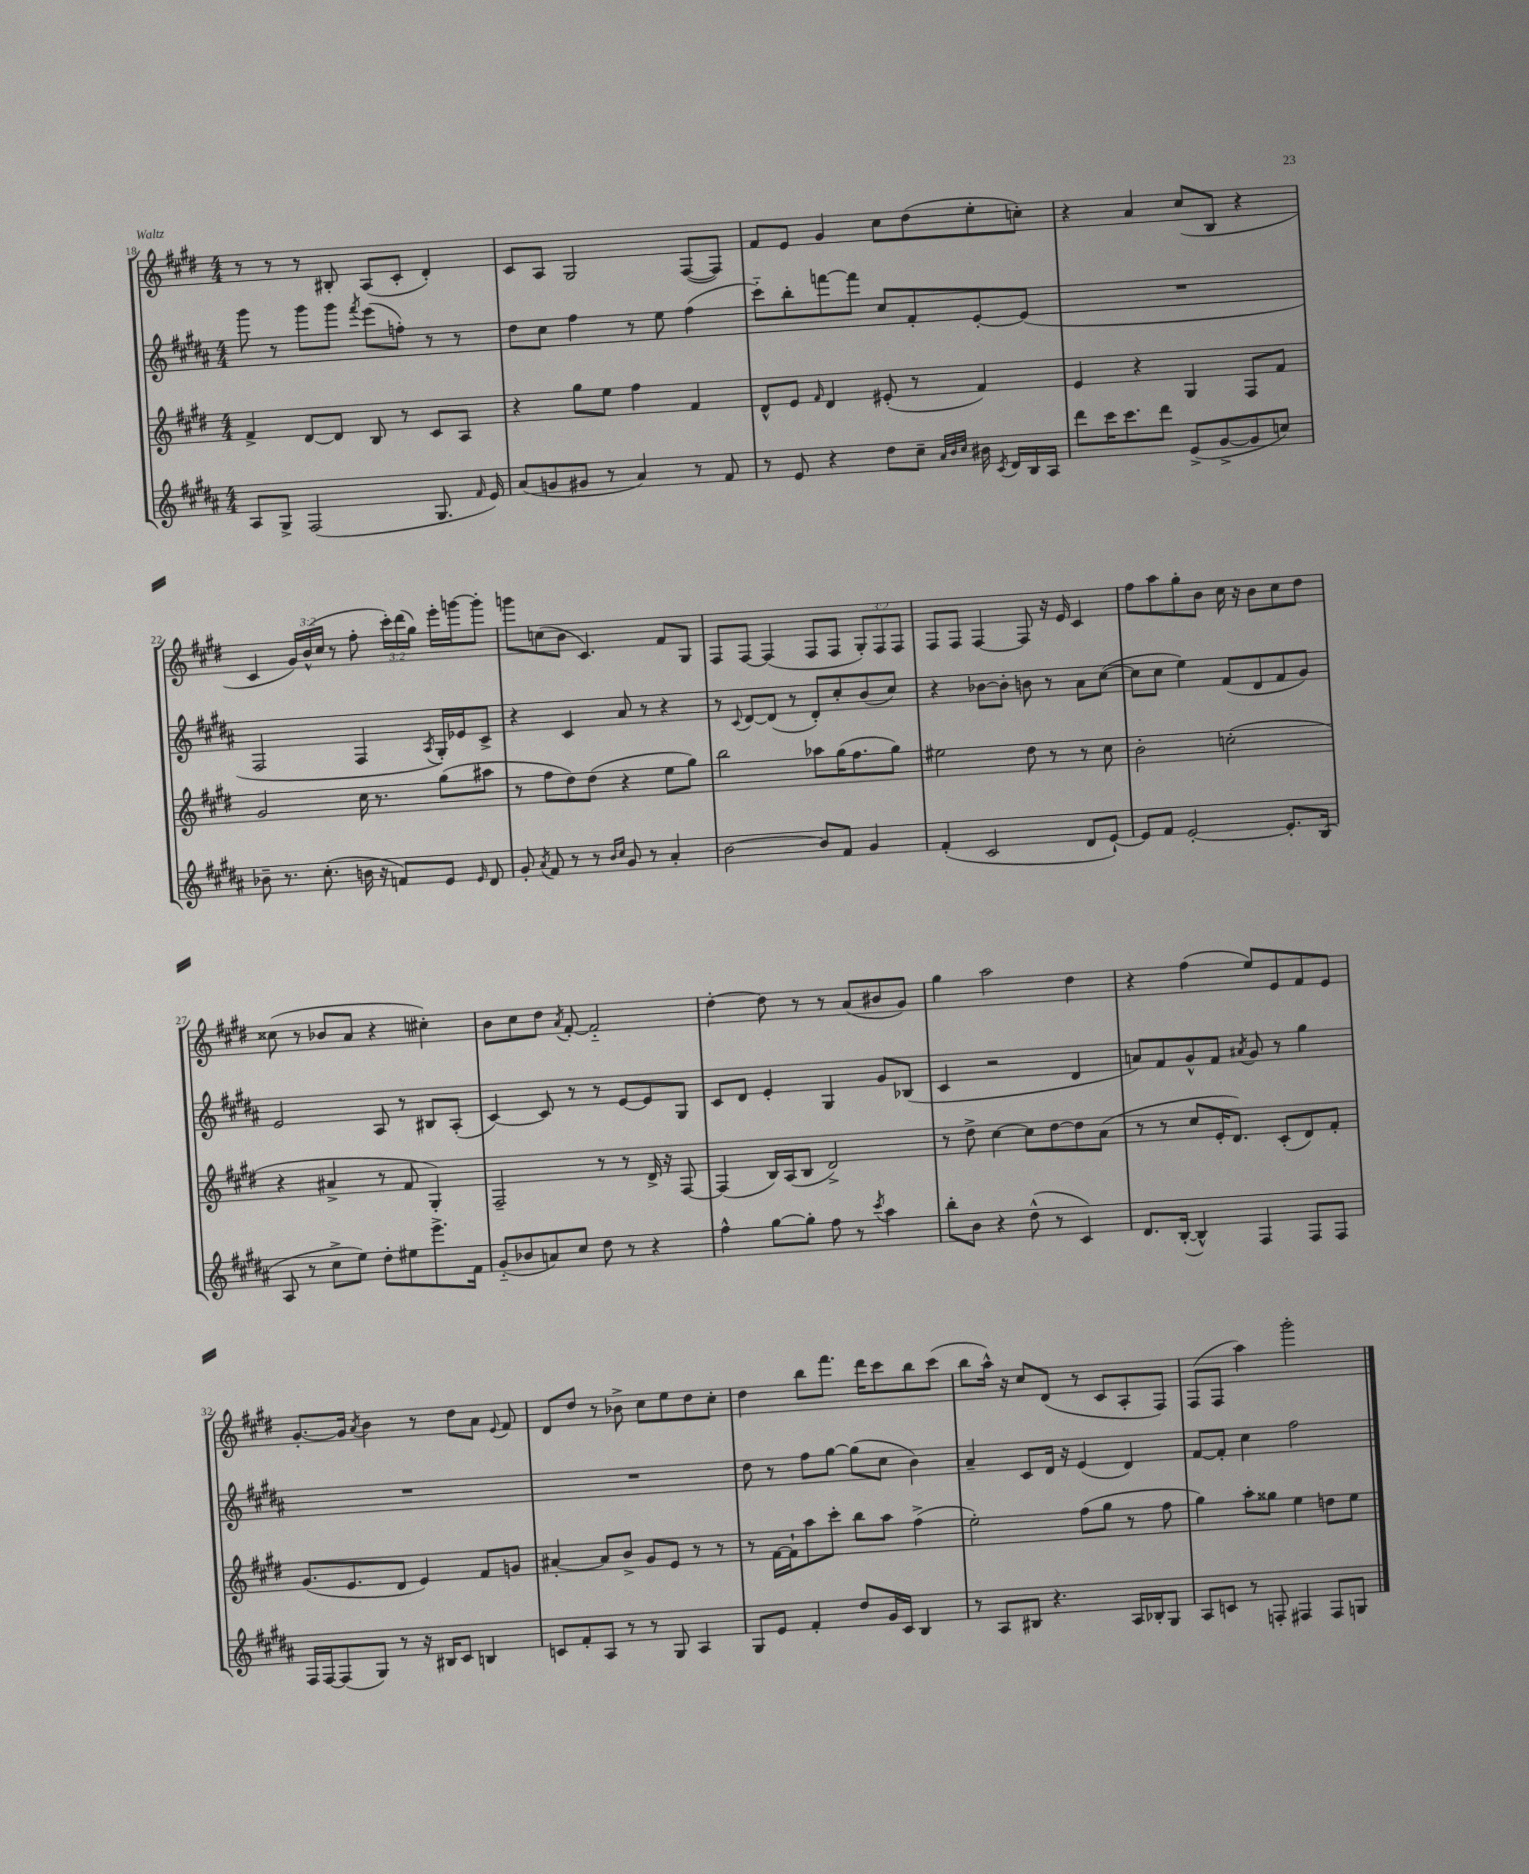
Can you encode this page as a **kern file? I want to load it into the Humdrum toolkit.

**kern	**kern	**kern	**kern
*staff4	*staff3	*staff2	*staff1
*clefG2	*clefG2	*clefG2	*clefG2
*k[f#c#g#d#a#]	*k[f#c#g#d#]	*k[f#c#g#d#a#]	*k[f#c#g#d#]
*M4/4	*M4/4	*M4/4	*M4/4
8A#/L	4f#^/	8ggg#\	8r
8G#^/J	.	8r	8r
(2F#/	[8d#/L	8ggg#\L	8r
.	8d#/]J	8ggg#\J	8B#'/
.	.	8qfff#/	.
.	8B/	(8eee\L	(8A/L
.	8r	8ff'\J)	8c#'/J
8.G#/	8c#/L	8r	4d#'/)
.	8A/J	8r	.
16qqf#/	.	.	.
16e/)	.	.	.
=	=	=	=
(8a#/L	4r	8dd#\L	8c#/L
8g/	.	8cc#\J	8A/J
8g#/J	8gg#\L	4ff#\	2G#/
8r	8ee\J	.	.
4a#/)	4ff#\	8r	.
.	.	8ee\	.
8r	4f#/	(4ff#\	([8F#/L
8f#/	.	.	8F#/]J)
=	=	=	=
8r	8d#^^/L	8ccc#'~\L)	8f#/L
8e/	8e/J	8bb'\	8e/J
.	16qqf#/	.	.
4r	4d#/	[8fff\	4g#/
.	.	8fff\]J	.
8dd#\L	(8e#'/	8cc#/L	8cc#\L
8cc#~\J	8r	8f#'/	(8dd#\
32qqa#/LLL	.	.	.
32qqb/	.	.	.
32qqcc#/JJJ	.	.	.
16b#\	4f#/)	[8e'/	8ee'\
8qc#/	.	.	.
16d#/LL	.	.	.
16B/	.	(8e/]J	8cc'\J)
16A#/JJ	.	.	.
=	=	=	=
8ddd#\L	4e/	1r	4r
16ccc#\K	.	.	.
8.ccc#\	.	.	.
.	4r	.	4a/
8ddd#\J	.	.	.
(8e^/L	4G#/	.	(8cc#/L
[8g#^/	.	.	8B/J
8g#/]	8F#/L	.	4r
8cc/J)	8f#/J	.	.
=	=	=	=
8b-~\	2g#/	2F#/	4c#/
8.r	.	.	.
.	.	.	24g#/LL)
.	.	.	(24b^^/
(8.cc#'\	.	.	.
.	.	.	24cc#/JJ
.	.	.	8r
16b\	16cc#\	4F#/	8ff#'\
16r	8.r	.	.
8f/L)	.	.	24ccc#'\LL)
.	.	.	(24ddd#\
.	.	.	24gg#\JJ)
.	.	8qA#/	.
8e/J	(8gg#\L	16G#'/LL)	16eee'\LL
.	.	16e-/J	[16ggg\J
16qqe/	.	.	.
8d#/	8aa#\J	8c#^/J	8ggg'\]J
=	=	=	=
8g#'/	8r	4r	8ggg\L
8qa#/	.	.	.
8f#/	8ff#\L	.	(8cc\
8r	8dd#\)	4c#/	8b\J
8r	(8dd#\J	.	4.c#/)
16qqb/LL	.	.	.
16qqcc#/JJ	.	.	.
8g#/	4r	8a#/	.
8r	.	8r	.
4a#'/	8ee\L	4r	8f#/L
.	8gg#\J)	.	8G#/J
=	=	=	=
[2b\	2bb\	8r	8F#/L
.	.	8qqc#/	.
.	.	[8d#/L	[8F#/J
.	.	(8d#/]J	(4F#/]
.	.	8r	.
8b/]L	8aa-\L	8d#'/L)	8F#/L
8f#/J	(16gg#\K	8cc#'/	8F#/J
.	8.ff#\	.	.
4g#/	.	(8b/	12G#'/L)
.	.	.	12F#/
.	8gg#\J)	8cc#/J)	.
.	.	.	12F#/J
=	=	=	=
(4f#'/	2ee#\	4r	8F#/L
.	.	.	8F#/J
2c#/	.	[8b-\L	[4F#/
.	.	8b-'\]J	.
.	8dd#\	8b\	8F#/]
.	8r	8r	16r
.	.	.	16e/
8d#/L	8r	8a#\L	4c#/
[8e`/J)	8cc#\	([8cc#\J	.
=	=	=	=
8e/]L	2b'\	8cc#\]L	8ff#\L
8f#/J	.	8cc#\J	8aa\
[2e'/	.	4ee\)	8gg#'\
.	.	.	8b\J
.	(2cc'\	(8f#/L	16cc#\
.	.	.	16r
.	.	8d#/	8b\L
8.e'/]L	.	8f#/	8cc#\
.	.	8g#/J)	8dd#\J
(16B/Jk	.	.	.
=	=	=	=
8A#/	4r	2e/	(8cc##\
8r	.	.	8r
8cc#^\L	4a#^/	.	8b-/L
8ee\J)	.	.	8a/J
8dd#'\L	8r	8A#/	4r
8ee#\	8f#/	8r	.
8.eee^\	4G#'/)	8B#/L	4cc#'\)
.	.	(8A#'/J	.
16f#\Jk	.	.	.
=	=	=	=
(8g#'~/L	2F#~/	[4c#/)	8b\L
8b-/	.	.	8cc#\
8a/)	.	8c#/]	8dd#\J
.	.	.	8qa/
8cc#/J	.	8r	[8f#'/
8dd#\	8r	8r	2f#'~/]
8r	8r	[8e/L	.
4r	16d#^/	8e/]	.
.	16r	.	.
.	[8F#/	8G#/J	.
=	=	=	=
4ff#^^\	(4F#/]	8c#/L	[4dd#'\
.	.	8d#/J	.
[8gg#\L	16B/LL)	4e'/	8dd#\]
.	(16A/J	.	.
8gg#'\]J	8B/J	.	8r
8ff#\	2d#^/)	4G#/	8r
8r	.	.	(8a/L
8qccc#/	.	.	.
4aa#\	.	8g#/L	8b#/
.	.	(8B-/J	8g#/J)
=	=	=	=
8bb'\L	8r	4c#/	4gg#\
8b\J	8dd#^\	.	.
4r	[4cc#\	2r	2aa\
(8dd#^^\	8cc#\]L	.	.
8r	[8dd#\	.	.
4c#/)	8dd#\]	4d#/	4dd#\
.	(8a\J	.	.
=	=	=	=
8.d#/L	8r	8a/L)	4r
.	8r	8f#/	.
([16B'/Jk	.	.	.
4B^^/])	8cc#/L	8g#^^/	(4ff#\
.	16e'/K	8f#/J	.
.	8.d#/J)	.	.
.	.	8qa#/	.
4F#/	.	8g#/	8ee/L)
.	(8c#'/L	8r	8e/
8F#/L	8d#/)	4gg#\	8f#/
8F#/J	8f#'/J	.	8e/J
=	=	=	=
16F#/LL	(8.g#/L	1r	[8.g#'/L
[16F#/J	.	.	.
(8F#/]	.	.	.
.	8.e/	.	16g#/]Jk
.	.	.	8qa/
8G#/J)	.	.	4b\
8r	8d#/J	.	.
16r	4e/)	.	8r
16B#/LK	.	.	.
8c#/J	.	.	8dd#\L
4B/	8f#/L	.	8a\J
.	.	.	8qqe/
.	8g/J	.	8f#/
=	=	=	=
8c/L	[4a#'/	1r	8d#/L
8f#'/	.	.	8dd#/J
8A#/J	8a#/]L	.	8r
8r	8b^/J	.	8b-^\
8r	8g#/L	.	8cc#\L
8G#/	8e/J	.	8ee\
4A#/	8r	.	8dd#\
.	8r	.	8cc#'\J
=	=	=	=
8G#/L	8r	8dd#\	4dd#\
8e/J	[16f#\LL	8r	.
.	16f#`\]J	.	.
4f#'/	8aa\	8ff#\L	8bb\L
.	8ccc#'\J	[8gg#\J	8.fff#\J
8dd#/L	8bb\L	(8gg#\]L	.
.	.	.	16ddd#\LK
16g#/L	8aa\J	8cc#\J	8ccc#\
16c#/JJ	.	.	.
4B/	(4ff#^\	4b\)	8bb\
.	.	.	(8ccc#\J
=	=	=	=
8r	2ee'\)	4a#~/	8bb\L
8A#/L	.	.	16aa^^\Jk)
.	.	.	16r
8B#/J	.	8c#/L	8cc#/L
4.r	.	16d#/Jk	(8d#/J
.	.	16r	.
.	(8ff#\L	(4e/	8r
.	8gg#\J	.	8c#/L
16A#/LL	8r	4d#/)	8A'/
16B-'/J	.	.	.
8G#/J	8ff#\	.	8F#/J)
=	=	=	=
8A#/L	4gg#\)	[8f#/L	(8F#/L
8c/J	.	8f#'/]J	8F#/J
8r	8aa'\L	4cc#\	4aa\)
8F'/	8gg##\J	.	.
4F#/	4ee\	2ff#\	2ggg#'\
8F#/L	8dd\L	.	.
8G/J	8ee\J	.	.
==	==	==	==
*-	*-	*-	*-
